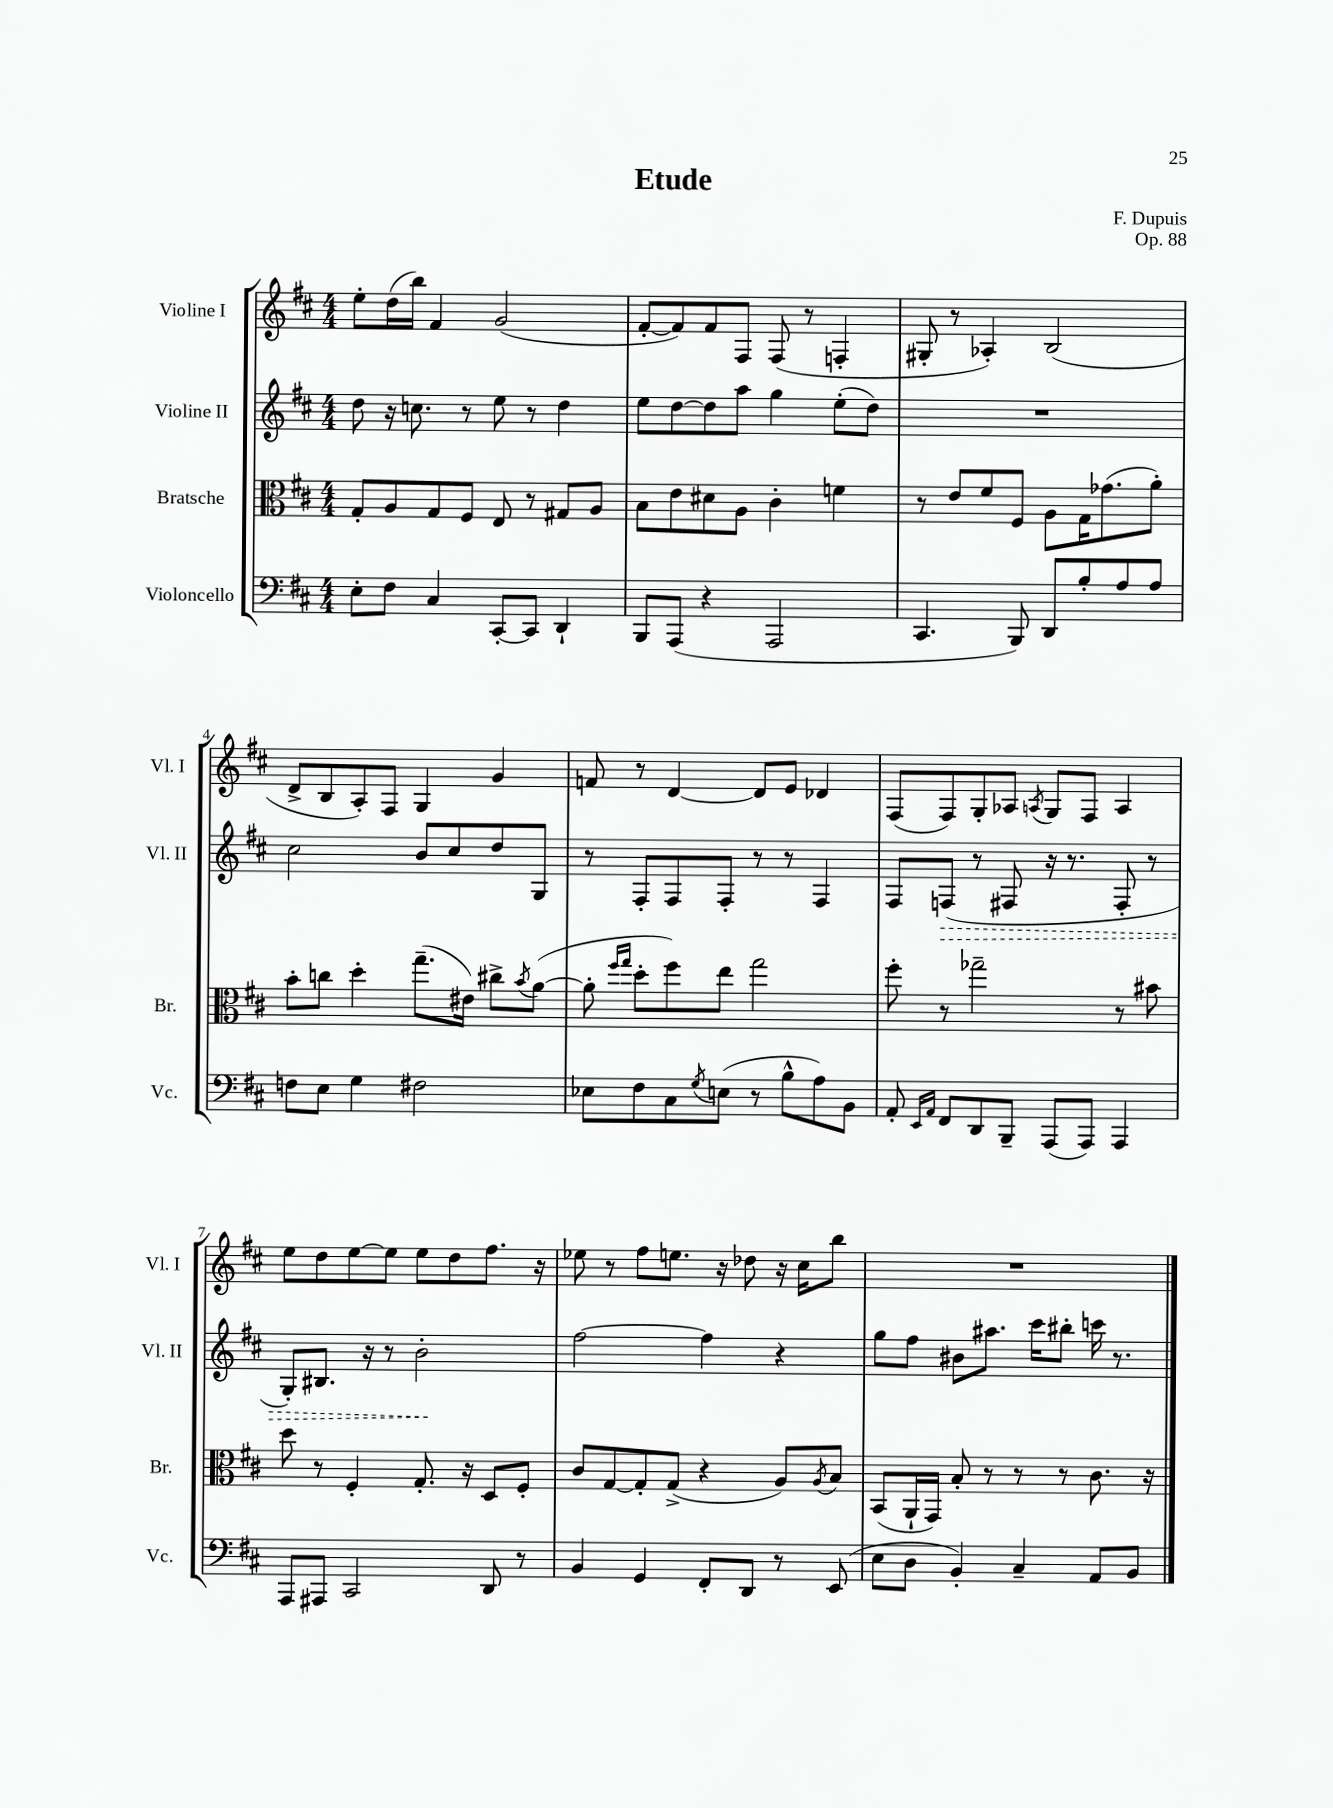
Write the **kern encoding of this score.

**kern	**kern	**kern	**kern
*staff4	*staff3	*staff2	*staff1
*clefF4	*clefC3	*clefG2	*clefG2
*k[f#c#]	*k[f#c#]	*k[f#c#]	*k[f#c#]
*M4/4	*M4/4	*M4/4	*M4/4
8E'\L	8G'/L	8dd\	8ee'\L
8F#\J	8A/	16r	(16dd\L
.	.	8.cc\	16bb\JJ)
4C#/	8G/	.	4f#/
.	8F#/J	8r	.
[8CC#'/L	8E/	8ee\	(2g/
8CC#/]J	8r	8r	.
4DD`/	8G#/L	4dd\	.
.	8A/J	.	.
=	=	=	=
8BBB/L	8B\L	8ee\L	[8f#'/L
(8AAA/J	8e\	[8dd\	8f#/])
4r	8d#\	8dd\]	8f#/
.	8A\J	8aa\J	8F#/J
2AAA/	4c#'\	4gg\	(8F#/
.	.	.	8r
.	4f\	(8ee'\L	4F'/
.	.	8dd\J)	.
=	=	=	=
4.CC#/	8r	1r	8G#'/
.	8e/L	.	8r
.	8f#/	.	4A-'/)
8BBB/)	8F#/J	.	.
8DD/L	8A\L	.	(2B/
8B'/	16G\K	.	.
.	(8.g-\	.	.
8A/	.	.	.
8A/J	8a'\J)	.	.
=	=	=	=
8F\L	8b'\L	2cc#\	8d^/L
8E\J	8cc\J	.	8B/
4G\	4dd'\	.	8A'/)
.	.	.	8F#/J
2F#\	(8.gg~\L	8b/L	4G/
.	.	8cc#/	.
.	16e#\Jk)	.	.
.	8cc#^\L	8dd/	4g/
.	8qb/	.	.
.	([8a\J	8G/J	.
=	=	=	=
8E-\L	8a'\]	8r	8f/
.	16qqff#/LL	.	.
.	16qqgg/JJ	.	.
8F#\	8dd'\L	8F#'/L	8r
8C#\	8ff#\)	8F#/	[4d/
8qG/	.	.	.
(8E\J	8ee\J	8F#'/J	.
8r	2gg\	8r	8d/]L
8B^^\L	.	8r	8e/J
8A\)	.	4F#/	4d-/
8BB\J	.	.	.
=	=	=	=
8AA'/	8ff#'\	8F#/L	(8F#/L
16qqEE/LL	.	.	.
16qqAA/JJ	.	.	.
8FF#/L	8r	(8F/J	8F#/)
8DD/	2gg-~\	8r	8G'/
8BBB~/J	.	8F#/	8A-/J
.	.	.	8qA/
(8AAA/L	.	16r	8G/L
.	.	8.r	.
8AAA/J)	.	.	8F#/J
4AAA/	8r	8F#'/	4A/
.	8b#\	8r	.
=	=	=	=
8AAA/L	8dd\	8G'/L)	8ee\L
8AAA#/J	8r	8.B#/J	8dd\
2CC#/	4F#'/	.	[8ee\
.	.	16r	.
.	.	8r	8ee\]J
.	8.G'/	2b'\	8ee\L
.	.	.	8dd\
.	16r	.	.
8DD/	8D/L	.	8.ff#\J
8r	8F#'/J	.	.
.	.	.	16r
=	=	=	=
4BB/	8c#/L	[2ff#\	8ee-\
.	[8G/	.	8r
4GG/	8G'/]	.	8ff#\L
.	(8G^/J	.	8.ee\J
8FF#'/L	4r	4ff#\]	.
.	.	.	16r
8DD/J	.	.	8dd-\
8r	8A/L)	4r	16r
.	.	.	16cc#\LK
.	8qA/	.	.
(8EE/	8B/J	.	8bb\J
=	=	=	=
8E\L	(8BB/L	8gg\L	1r
8D\J	16AA`/L	8ff#\J	.
.	16GG/JJ)	.	.
4BB'/)	8B'/	8b#\L	.
.	8r	8.aa#\J	.
4C#~/	8r	.	.
.	.	16ccc#\LK	.
.	8r	8bb#'\J	.
8AA/L	8.c#\	16ccc\	.
.	.	8.r	.
8BB/J	.	.	.
.	16r	.	.
==	==	==	==
*-	*-	*-	*-
